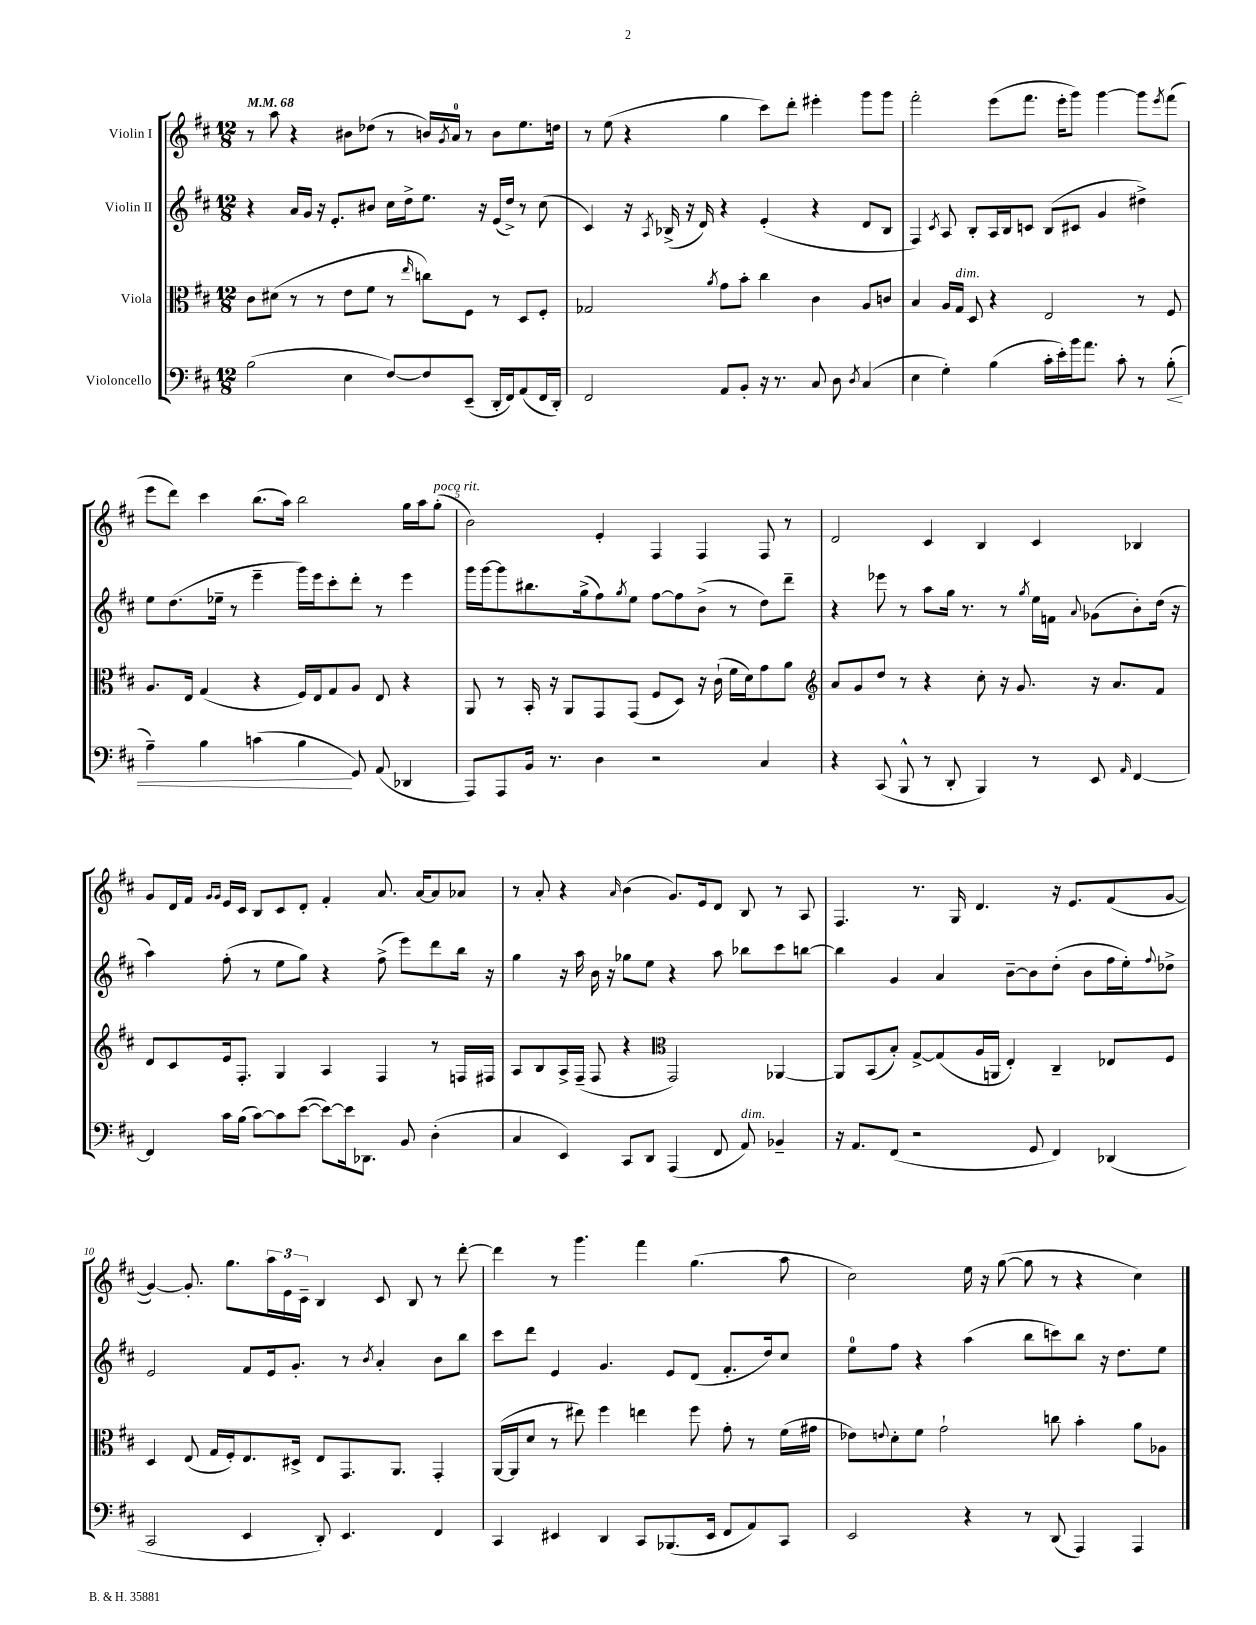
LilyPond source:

<<
\new StaffGroup <<
\new Staff = "s0" \with { instrumentName = "Violin I" } {
    \clef treble \key d \major \numericTimeSignature \time 12/8 \tempo 4 = 68
    r8 a''8 r4 bis'8 des''8( r8 b'16) \acciaccatura { g'8 } a'16-0 r8 b'8 e''8. d''16 |
    r8 e''8( r4 g''4 cis'''8) d'''8-. eis'''4-. g'''8 g'''8 |
    fis'''2-. e'''8( fis'''8. e'''16-. g'''8) g'''4~ g'''8 \acciaccatura { e'''8 } fis'''8( |
    e'''8 d'''8) cis'''4 b''8.( a''16) b''2 g''16 a''16 g''8-.^\markup { \italic "poco rit." }( |
    b'2) e'4-. fis4 fis4 fis8 r8 |
    d'2 cis'4 b4 cis'4 bes4 |
    g'8 d'16 fis'16 \grace { g'16 g'16 } e'16 cis'16 b8 cis'8 d'8-. fis'4-. a'8. a'16~ a'8 aes'8 |
    r8 a'8-. r4 \grace { a'16 } b'4( g'8.) e'16 d'8 b8 r8 a8 |
    fis4. r8. g16 d'4. r16 e'8. fis'8( g'8~ |
    g'4~) g'8.-. g''8. \tuplet 3/2 { a''16 e'16 cis'16-- } b4 cis'8 b8 r8 d'''8~-. |
    d'''4 r8 g'''4. fis'''4 g''4.( a''8 |
    cis''2) e''16 r16 g''8~( g''8 r8 r4 cis''4) \bar "|." |
}
\new Staff = "s1" \with { instrumentName = "Violin II" } {
    \clef treble \key d \major \numericTimeSignature \time 12/8
    r4 a'16 g'16 r16 e'8.-. bis'8 cis''16 d''16-> e''8. r16 e'16( d''16->) r8 cis''8( |
    cis'4) r16 \acciaccatura { a8 } bes16->( r16 d'16) r4 e'4-.( r4 d'8 bes8 |
    fis4) \acciaccatura { cis'8 } a8 b8-. a16 b16 c'8 b8( cis'8 g'4 dis''4->) |
    e''8 d''8.( ees''16-- r8 e'''4-- g'''16) e'''16 cis'''8-. d'''8-. r8 e'''4 |
    g'''16 g'''16~ g'''8 bis''8. g''16->( fis''8) \acciaccatura { g''8 } e''8 fis''8~ fis''8 b'8->( r8 d''8) d'''8-- |
    r4 ees'''8 r8 a''8 g''16 r8. r8 \acciaccatura { g''8 } e''16 f'16 \appoggiatura { a'8 } ges'8( b'8-.) d''16( r16 |
    a''4) fis''8-.( r8 e''8 g''8) r4 fis''8->( e'''8) d'''8 b''16 r16 |
    g''4 r16 a''16 b'16 r16 ges''8 e''8 r4 a''8 bes''8 cis'''8 b''8~ |
    b''4 g'4 a'4 b'8~-- b'8 d''8-.( b'8 fis''16 e''16-.) \appoggiatura { fis''8 } des''8-> |
    e'2 fis'8 e'16 g'8.-. r8 \acciaccatura { b'8 } a'4-. b'8 b''8 |
    cis'''8 d'''8 e'4 g'4. e'8 d'8( fis'8.-. d''16) cis''8 |
    e''8-0 fis''8 r4 a''4( b''8 c'''8) b''8 r16 d''8. e''8 \bar "|." |
}
\new Staff = "s2" \with { instrumentName = "Viola" } {
    \clef alto \key d \major \numericTimeSignature \time 12/8
    cis'8 dis'8( r8 r8 e'8 fis'8 r8 \grace { e''16 } c''8) fis8 r8 d8 fis8-. |
    ges2 \acciaccatura { a'8 } g'8 b'8-. cis''4 cis'4 a8 c'8 |
    b4 a16 g16^\markup { \italic "dim." } d8 r4 e2 r8 fis8 |
    a8. e16 g4( r4 fis16) e16 g8 a8 e8 r4 |
    a,8 r8 b,16-. r16 a,8 g,8 g,8( fis8 d8) r16 cis'16-!( fis'16 d'16) g'8 a'8 |
    \clef treble a'8 g'8 d''8 r8 r4 cis''8-. r16 g'8. r16 a'8. fis'8 |
    d'8 cis'8 e'16 fis8.-. g4 a4 fis4 r8 f16 fis16 |
    a8 b8 a16-> fis16--( fis8 r4 \clef alto g,2) aes,4~ |
    aes,8 b,8( b8-.) g8~-> g8( a16 a,16 e4-.) cis4-- ees8 fis8 |
    d4 e8( g16 fis16-.) e8. dis16-> e8 g,8. a,8. g,4-. |
    a,16~( a,16 d'8 r8 eis''8) fis''4 e''4 fis''8 g'8-. r8 fis'16( gis'16 |
    ees'8) \appoggiatura { e'8 } d'8-. fis'8 g'2-! c''8 b'4-. a'8 aes8 \bar "|." |
}
\new Staff = "s3" \with { instrumentName = "Violoncello" } {
    \clef bass \key d \major \numericTimeSignature \time 12/8
    b2( e4 fis8~) fis8 e,8--( d,16-. fis,16) a,8( fis,16 d,16-.) |
    fis,2 a,8 b,8-. r16 r8. cis8 d8 \acciaccatura { d8 } cis4( |
    e4 g4-.) b4( cis'16-. e'16-.) b'16 a'8. cis'8-. r8 b8-.\<( |
    a4--) b4 c'4( b4\! g,8) a,8( des,4 |
    a,,8) a,,8 b,16 r8. d4 r2 cis4 |
    r4 cis,8( b,,8-^ r8 d,8-. b,,4) r8 e,8 \grace { a,16 } fis,4~ |
    fis,4 cis'16 b16( cis'8~) cis'8 e'8~( e'8~) e'16 des,8. b,8 d4-.( |
    cis4 e,4) cis,8 d,8 a,,4( fis,8 a,8^\markup { \italic "dim." }) bes,4-- |
    r16 a,8. fis,8( r2 g,8 fis,4) des,4( |
    cis,2 e,4 d,8-.) e,4. fis,4 |
    cis,4 eis,4 d,4 cis,8 bes,,8.( eis,16 fis,8 a,8) cis,8 |
    e,2 r4 r8 d,8( a,,4) a,,4 \bar "|." |
}
>>
>>
\layout { \context { \Score \override BarNumber.break-visibility = ##(#f #t #t) barNumberVisibility = #(every-nth-bar-number-visible 5) } }
